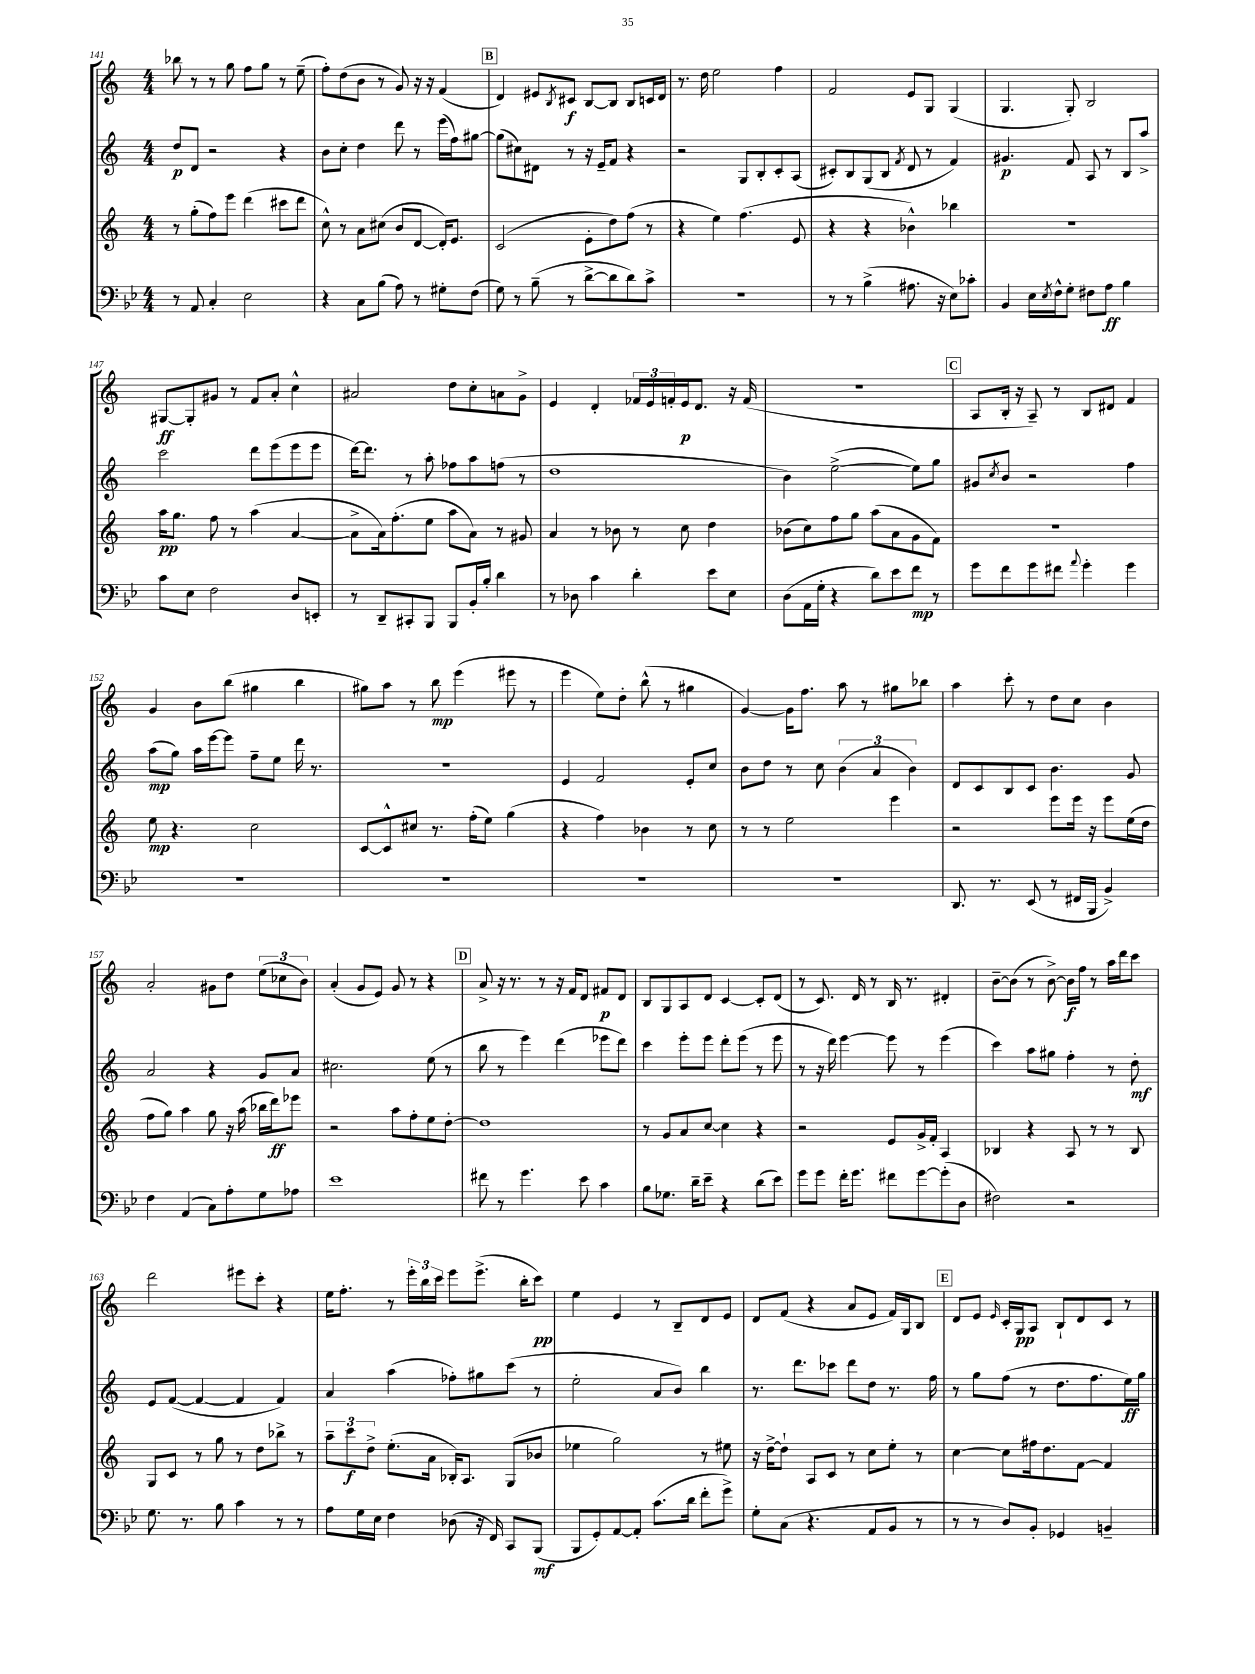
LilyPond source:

<<
\new StaffGroup <<
\new Staff = "s0" {
    \clef treble \key c \major \numericTimeSignature \time 4/4
    bes''8 r8 r8 g''8 f''8 g''8 r8 e''8--( |
    f''8-.) d''8( b'8 r8 g'8) r16 r16 f'4( |
    \mark \markup { \box "B" } d'4) eis'8 \acciaccatura { b8 } cis'8\f b8~ b8 b8 c'16 d'16 |
    r8. d''16 e''2 f''4 |
    f'2 e'8 g8 g4( |
    g4. g8-.) b2 |
    gis8~\ff gis8-. gis'8 r8 f'8 a'8-. c''4-^ |
    ais'2 d''8 c''8-. a'8 g'8-> |
    e'4 d'4-. \tuplet 3/2 { fes'16 e'16 f'16-. } e'16\p d'8. r16 f'16( |
    R1 |
    \mark \markup { \box "C" } a8 b16-. r16 a8--) r8 b8 dis'8 f'4 |
    g'4 b'8 b''8( gis''4 b''4 |
    gis''8) a''8 r8 b''8\mp e'''4( eis'''8 r8 |
    e'''4 e''8) d''8-. b''8-^( r8 gis''4 |
    g'4~) g'16 f''8. a''8 r8 gis''8 bes''8 |
    a''4 c'''8-. r8 d''8 c''8 b'4 |
    a'2-. gis'8 d''8 \tuplet 3/2 { e''8( ces''8 b'8) } |
    a'4-.( g'8 e'8) g'8 r8 r4 |
    \mark \markup { \box "D" } a'8-> r16 r8. r8 r16 f'16 d'8 fis'8\p d'8 |
    b8 g8 a8 d'8 c'4~ c'8-. d'8( |
    r8 c'8.) d'16 r8 b16 r8. dis'4-. |
    b'8~-- b'8( r8 b'8~->) b'16\f f''16 r8 a''16 d'''16 c'''8 |
    d'''2 eis'''8 c'''8-. r4 |
    e''16 f''8.-. r8 \tuplet 3/2 { e'''16-. b''16 c'''16 } e'''8 e'''8.->( b''16-. c'''8\pp) |
    e''4 e'4 r8 b8-- d'8 e'8 |
    d'8 f'8( r4 a'8 e'8 f'16) g16 b8 |
    \mark \markup { \box "E" } d'8 e'8 \grace { e'16 } c'16-. g16\pp a8 b8-! d'8 c'8 r8 \bar "|." |
}
\new Staff = "s1" {
    \clef treble \key c \major \numericTimeSignature \time 4/4
    d''8\p d'8 r2 r4 |
    b'8 c''8-. d''4 d'''8 r8 e'''16( f''16) gis''8~ |
    \mark \markup { \box "B" } gis''8( cis''8) dis'8 r8 r16 e'16-- f'8 r4 |
    r2 g8 b8-. c'8-. a8( |
    cis'8-.) b8 g8( b8 \acciaccatura { f'8 } d'8 r8 f'4) |
    gis'4.\p f'8 a8 r8 b8 a''8-> |
    c'''2 d'''8 e'''8( e'''8 e'''8 |
    d'''16~) d'''8. r8 a''8-. fes''8 a''8 f''8( r8 |
    d''1 |
    b'4) e''2~->( e''8) g''8 |
    \mark \markup { \box "C" } gis'8 \acciaccatura { c''8 } b'8 r2 f''4 |
    a''8\mp( g''8) a''16 e'''16~ e'''8 f''8-- e''8 d'''16 r8. |
    R1 |
    e'4 f'2 e'8-. c''8 |
    b'8 d''8 r8 c''8 \tuplet 3/2 { b'4( a'4 b'4) } |
    d'8 c'8 b8 c'8 b'4. g'8 |
    a'2 r4 g'8 a'8 |
    cis''2. e''8( r8 |
    \mark \markup { \box "D" } b''8 r8 e'''4) d'''4( ees'''8 d'''8) |
    c'''4 e'''8-. e'''8 d'''8-. e'''8( r8 e'''8 |
    r8 r16 d'''16) e'''4~ e'''8 r8 e'''4( |
    c'''4) a''8 gis''8 f''4-. r8 d''8-.\mf |
    e'8 f'8~( f'4~ f'4 f'4) |
    a'4 a''4( fes''8-.) gis''8 c'''8( r8 |
    e''2-. a'8 b'8) b''4 |
    r8. d'''8. ces'''8 d'''8 d''8 r8. f''16 |
    \mark \markup { \box "E" } r8 g''8 f''8( r8 d''8. f''8. e''16\ff) g''16 \bar "|." |
}
\new Staff = "s2" {
    \clef treble \key c \major \numericTimeSignature \time 4/4
    r8 g''8-.( f''8) e'''8 d'''4( cis'''8 d'''8 |
    c''8-^) r8 a'8 cis''8( b'8 d'8~ d'16-.) e'8. |
    \mark \markup { \box "B" } c'2( e'8-. d''8) f''8( r8 |
    r4 e''4) f''4.( e'8 |
    r4 r4 bes'4-^) bes''4 |
    r1 |
    a''16\pp g''8. f''8 r8 a''4( a'4~ |
    a'8-> a'16) f''8.-.( e''8 a''8 a'8) r8 gis'8 |
    a'4 r8 bes'8 r8 c''8 d''4 |
    bes'8( c''8) f''8 g''8 a''8( a'8 g'8 f'8) |
    \mark \markup { \box "C" } R1 |
    e''8\mp r4. c''2 |
    c'8~ c'8-^ cis''8 r8. f''16-.( e''8) g''4( |
    r4 f''4) bes'4 r8 c''8 |
    r8 r8 e''2 e'''4 |
    r2 e'''8 e'''16 r16 e'''8 e''16( d''16 |
    f''8 g''8) a''4 g''8 r16 a''16( bes''16 d'''16\ff) ees'''8 |
    r2 a''8 f''8-. e''8 d''8~-. |
    \mark \markup { \box "D" } d''1 |
    r8 g'8 a'8 c''8~ c''4 r4 |
    r2 e'8 g'16-> f'16-. a4 |
    bes4 r4 a8 r8 r8 bes8 |
    g8 c'8 r8 g''8 r8 d''8 bes''8-> r8 |
    \tuplet 3/2 { a''8-- c'''8\f d''8-> } e''8.-.( a'16 bes16-.) a8. g8( bes'8 |
    ees''4 g''2) r8 eis''8 |
    r16 d''16~-> d''8-! a8 c'8 r8 c''8 e''8-. r8 |
    \mark \markup { \box "E" } c''4~ c''8 fis''16 d''8. f'8~ f'4 \bar "|." |
}
\new Staff = "s3" {
    \clef bass \key bes \major \numericTimeSignature \time 4/4
    r8 a,8 c4-. ees2 |
    r4 c8 bes8( a8) r8 gis8-. f8( |
    \mark \markup { \box "B" } g8) r8 bes8--( r8 d'8~-> d'8 d'8) c'8-> |
    R1 |
    r8 r8 bes4->( ais8. r16 ees8) ces'8-. |
    bes,4 ees16 \acciaccatura { ees8 } f16-^ g8-. fis8 a8\ff bes4 |
    c'8 ees8 f2 d8 e,8-. |
    r8 d,8-- cis,8-. bes,,8 bes,,8 bes,16-. bes16-. d'4 |
    r8 des8 c'4 d'4-. ees'8 ees8 |
    d8( a,16 g16-. r4 d'8) ees'8 f'8\mp r8 |
    \mark \markup { \box "C" } g'8 f'8 g'8 fis'8 \appoggiatura { a'8 } g'4-. g'4 |
    R1 |
    R1 |
    R1 |
    R1 |
    d,8. r8. ees,8( r8 fis,16 bes,,16 bes,4->) |
    f4 a,4( c8) a8-. g8 aes8 |
    ees'1 |
    \mark \markup { \box "D" } fis'8 r8 g'4. ees'8 c'4 |
    bes8 ges8. d'16-- ees'8-- r4 d'8( ees'8) |
    g'8 g'8 f'16-. g'8. fis'8 g'8~ g'8-.( d8 |
    fis2) r2 |
    g8. r8. bes8 c'4 r8 r8 |
    a8 g16 ees16 f4 des8( r16 f,16) c,8 bes,,8\mf( |
    bes,,8 g,8-.) a,8~ a,8-. c'8.( d'16 f'8-. g'8->) |
    g8-. c8( r4. a,8 bes,8 r8 |
    \mark \markup { \box "E" } r8 r8 d8) bes,8-. ges,4 b,4-- \bar "|." |
}
>>
>>
\layout { \context { \Score currentBarNumber = #141 } }
